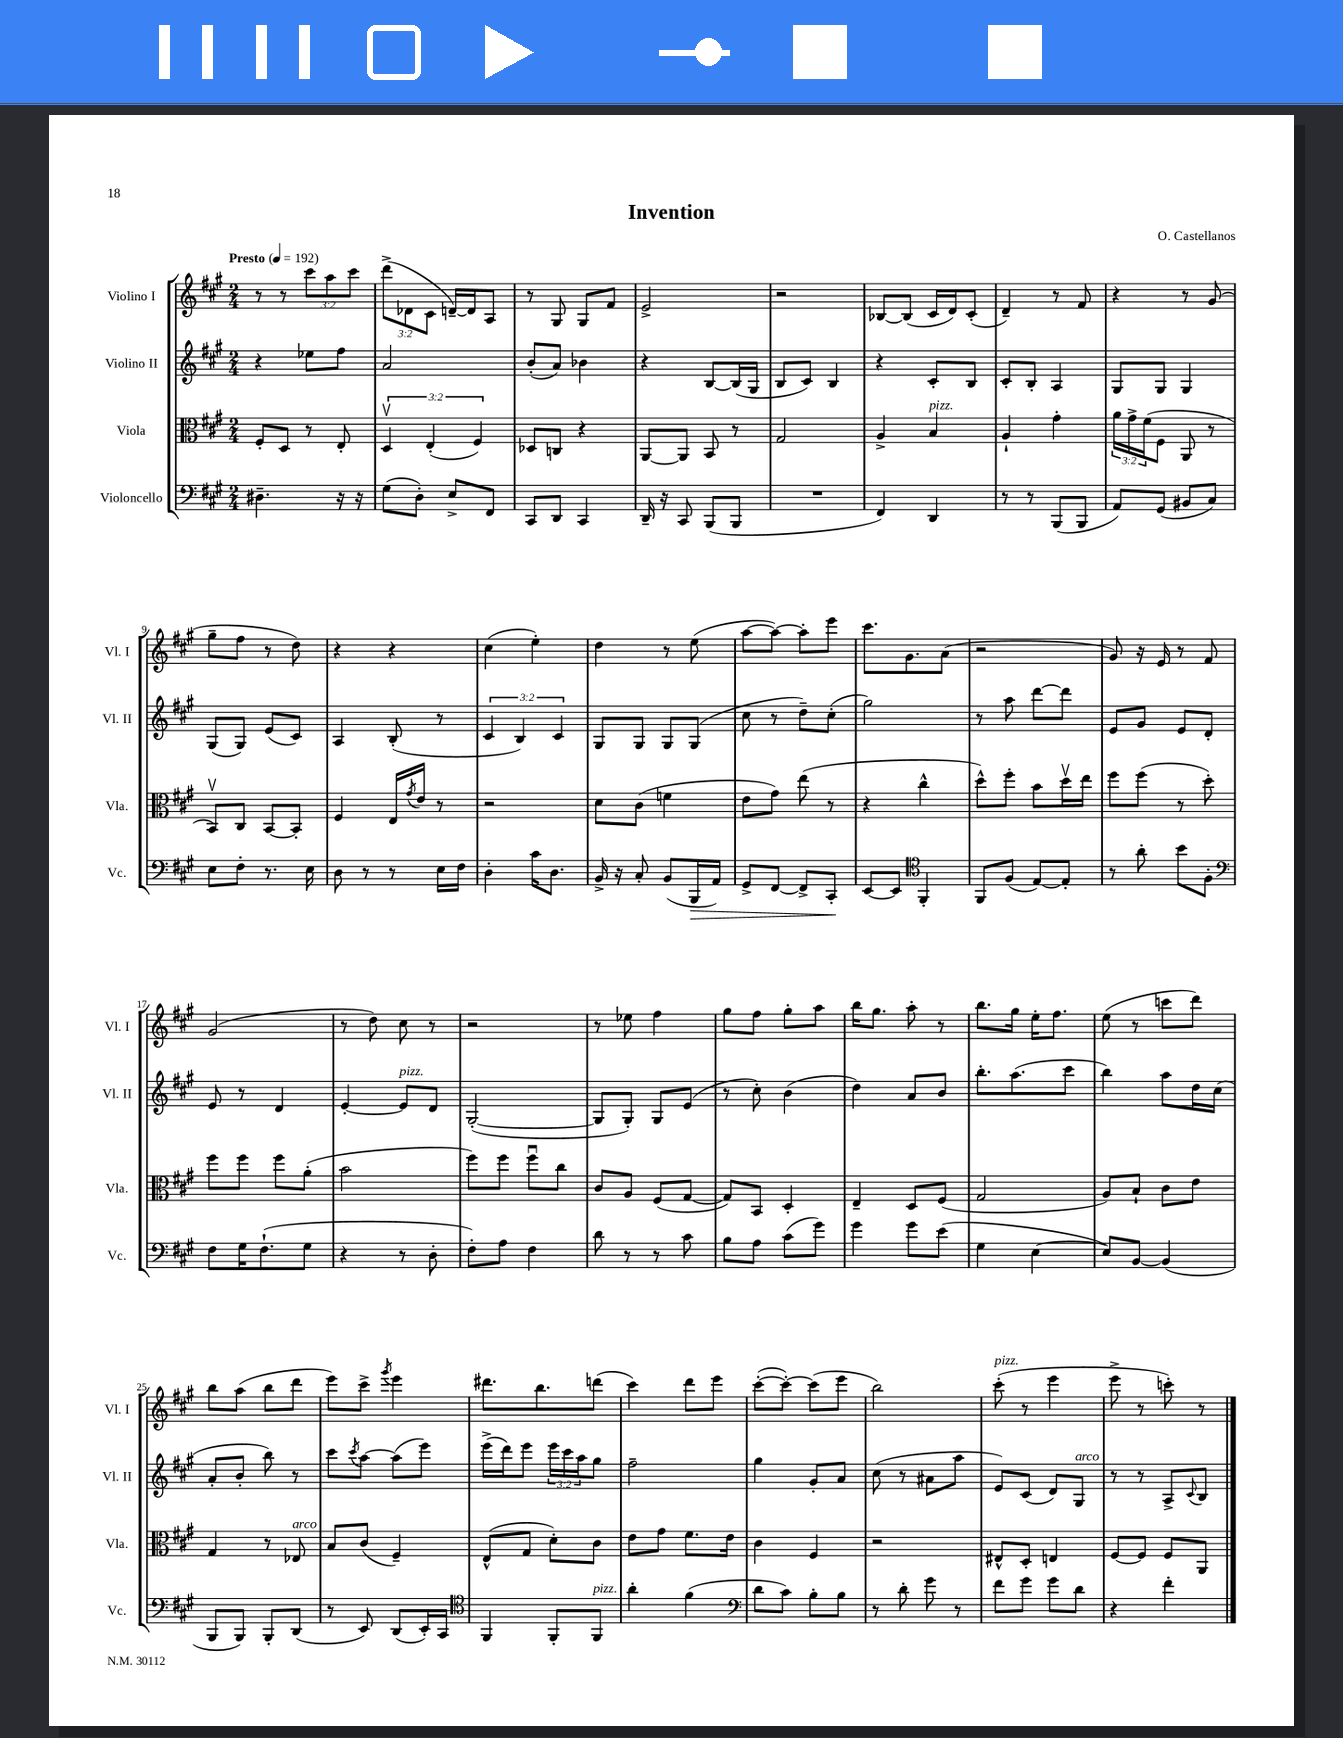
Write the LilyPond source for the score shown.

\header { title = "Invention" composer = "O. Castellanos" }
<<
\new StaffGroup <<
\new Staff = "s0" \with { instrumentName = "Violino I" shortInstrumentName = "Vl. I" } {
    \clef treble \key a \major \numericTimeSignature \time 2/4 \override Staff.TupletNumber.text = #tuplet-number::calc-fraction-text \tempo "Presto" 4 = 192
    r8 r8 \tuplet 3/2 { cis'''8 a''8 cis'''8 } |
    \tuplet 3/2 { d'''8->( des'8 cis'8 } d'16~--) d'16 a8 |
    r8 gis8 gis8 fis'8 |
    e'2-> |
    r2 |
    bes8~ bes8( cis'16 d'16) cis'8-.( |
    d'4--) r8 fis'8 |
    r4 r8 gis'8( |
    gis''8-- fis''8 r8 d''8) |
    r4 r4 |
    cis''4( e''4-.) |
    d''4 r8 e''8( |
    a''8~ a''8~) a''8-. e'''8 |
    cis'''8. gis'8. a'8( |
    r2 |
    gis'8) r16 e'16 r8 fis'8 |
    gis'2( |
    r8 d''8) cis''8 r8 |
    r2 |
    r8 ees''8 fis''4 |
    gis''8 fis''8 gis''8-. a''8 |
    b''16 gis''8. a''8-. r8 |
    b''8. gis''16 e''16-. fis''8. |
    e''8( r8 c'''8 d'''8) |
    b''8 a''8( b''8 d'''8 |
    e'''8) cis'''8-> \acciaccatura { gis'''8 } e'''4 |
    dis'''8. b''8. d'''8( |
    cis'''4) d'''8 e'''8 |
    cis'''8~-.( cis'''8~-.) cis'''8( e'''8 |
    b''2) |
    cis'''8-.^\markup { \italic "pizz." }( r8 e'''4 |
    e'''8-> r8 c'''8-.) r8 \bar "|." |
}
\new Staff = "s1" \with { instrumentName = "Violino II" shortInstrumentName = "Vl. II" } {
    \clef treble \key a \major \numericTimeSignature \time 2/4 \override Staff.TupletNumber.text = #tuplet-number::calc-fraction-text
    r4 ees''8 fis''8 |
    a'2 |
    b'8-.( a'8) bes'4 |
    r4 b8~ b16( gis16 |
    b8 cis'8) b4 |
    r4 cis'8-. b8 |
    cis'8-. b8-. a4 |
    gis8 gis8 gis4 |
    gis8( gis8) e'8( cis'8) |
    a4 b8-.( r8 |
    \tuplet 3/2 { cis'4 b4) cis'4 } |
    gis8 gis8 gis8 gis8( |
    cis''8 r8 d''8--) cis''8-.( |
    gis''2) |
    r8 a''8 d'''8~ d'''8 |
    e'8 gis'8 e'8 d'8-. |
    e'8 r8 d'4 |
    e'4~-. e'8^\markup { \italic "pizz." } d'8 |
    gis2~-.( |
    gis8 gis8-.) gis8 e'8( |
    r8 cis''8-.) b'4( |
    d''4) a'8 b'8 |
    b''8.-. a''8.( cis'''8 |
    b''4) a''8 d''16 cis''16( |
    a'8-. b'8-. b''8) r8 |
    cis'''8 \acciaccatura { cis'''8 } a''8~ a''8( e'''8) |
    e'''16->( d'''16) e'''8 \tuplet 3/2 { e'''16 cis'''16 a''16 } gis''8 |
    fis''2-- |
    gis''4 gis'8-. a'8 |
    cis''8( r8 ais'8 a''8 |
    e'8) cis'8( d'8) gis8^\markup { \italic "arco" } |
    r8 r8 a8-> \appoggiatura { cis'8 } b8 \bar "|." |
}
\new Staff = "s2" \with { instrumentName = "Viola" shortInstrumentName = "Vla." } {
    \clef alto \key a \major \numericTimeSignature \time 2/4 \override Staff.TupletNumber.text = #tuplet-number::calc-fraction-text
    fis8-. d8 r8 e8-. |
    \tuplet 3/2 { d4\upbow e4-.( fis4) } |
    des8 c8 r4 |
    a,8~ a,8 b,8 r8 |
    gis2 |
    a4-> b4^\markup { \italic "pizz." } |
    a4-! gis'4-. |
    \tuplet 3/2 { a'16 gis'16-> fis'16( } fis8 a,8 r8 |
    b,8\upbow) cis8 b,8~ b,8-. |
    fis4 e16 \acciaccatura { gis'8 } e'16 r8 |
    r2 |
    d'8 cis'8( f'4 |
    e'8 gis'8) e''8( r8 |
    r4 cis''4-^ |
    d''8-^) fis''8-. b'8 d''16\upbow e''16 |
    fis''8 fis''8( r8 d''8-.) |
    fis''8 fis''8 fis''8 a'8-.( |
    b'2 |
    fis''8) fis''8 fis''8\downbow cis''8 |
    cis'8 a8 fis8( gis8~ |
    gis8) b,8 d4-. |
    e4-- d8 fis8( |
    gis2 |
    a8) b8-! cis'8 e'8 |
    gis4 r8 ees8^\markup { \italic "arco" } |
    b8 cis'8( fis4--) |
    e8-^( gis8 d'8-.) cis'8 |
    e'8 gis'8 fis'8. e'16 |
    cis'4 fis4 |
    r2 |
    eis8-^ d8-. e4 |
    fis8~ fis8 fis8 a,8 \bar "|." |
}
\new Staff = "s3" \with { instrumentName = "Violoncello" shortInstrumentName = "Vc." } {
    \clef bass \key a \major \numericTimeSignature \time 2/4
    dis4.-- r16 r16 |
    gis8( d8-.) e8-> fis,8 |
    cis,8 d,8 cis,4 |
    d,16-- r16 cis,8 b,,8( b,,8 |
    R2 |
    fis,4) d,4 |
    r8 r8 b,,8( b,,8 |
    a,8) gis,8( bis,8 cis8) |
    e8 fis8-. r8. e16 |
    d8 r8 r8 e16 fis16 |
    d4-. cis'16 d8. |
    b,16-> r16 cis8-. b,8( b,,16\> a,16) |
    gis,8-> fis,8~ fis,8-> cis,8-.\! |
    e,8~ e,8 \clef tenor fis,4-. |
    fis,8 fis8( e8~) e8-. |
    r8 a'8-. b'8 fis8-. |
    \clef bass fis8 gis16 fis8.-!( gis8 |
    r4 r8 d8-. |
    fis8-.) a8 fis4 |
    d'8 r8 r8 cis'8 |
    b8 a8 cis'8( gis'8) |
    gis'4 gis'8 e'8( |
    gis4 e4~ |
    e8) b,8~ b,4( |
    b,,8 b,,8) b,,8-. d,8( |
    r8 e,8) d,8( e,16-.) cis,16 |
    \clef tenor fis,4 fis,8-. fis,8^\markup { \italic "pizz." } |
    a'4-. fis'4( |
    \clef bass d'8 cis'8) b8-. b8 |
    r8 d'8-. gis'8 r8 |
    fis'8 gis'8 gis'8 d'8 |
    r4 fis'4-. \bar "|." |
}
>>
>>
